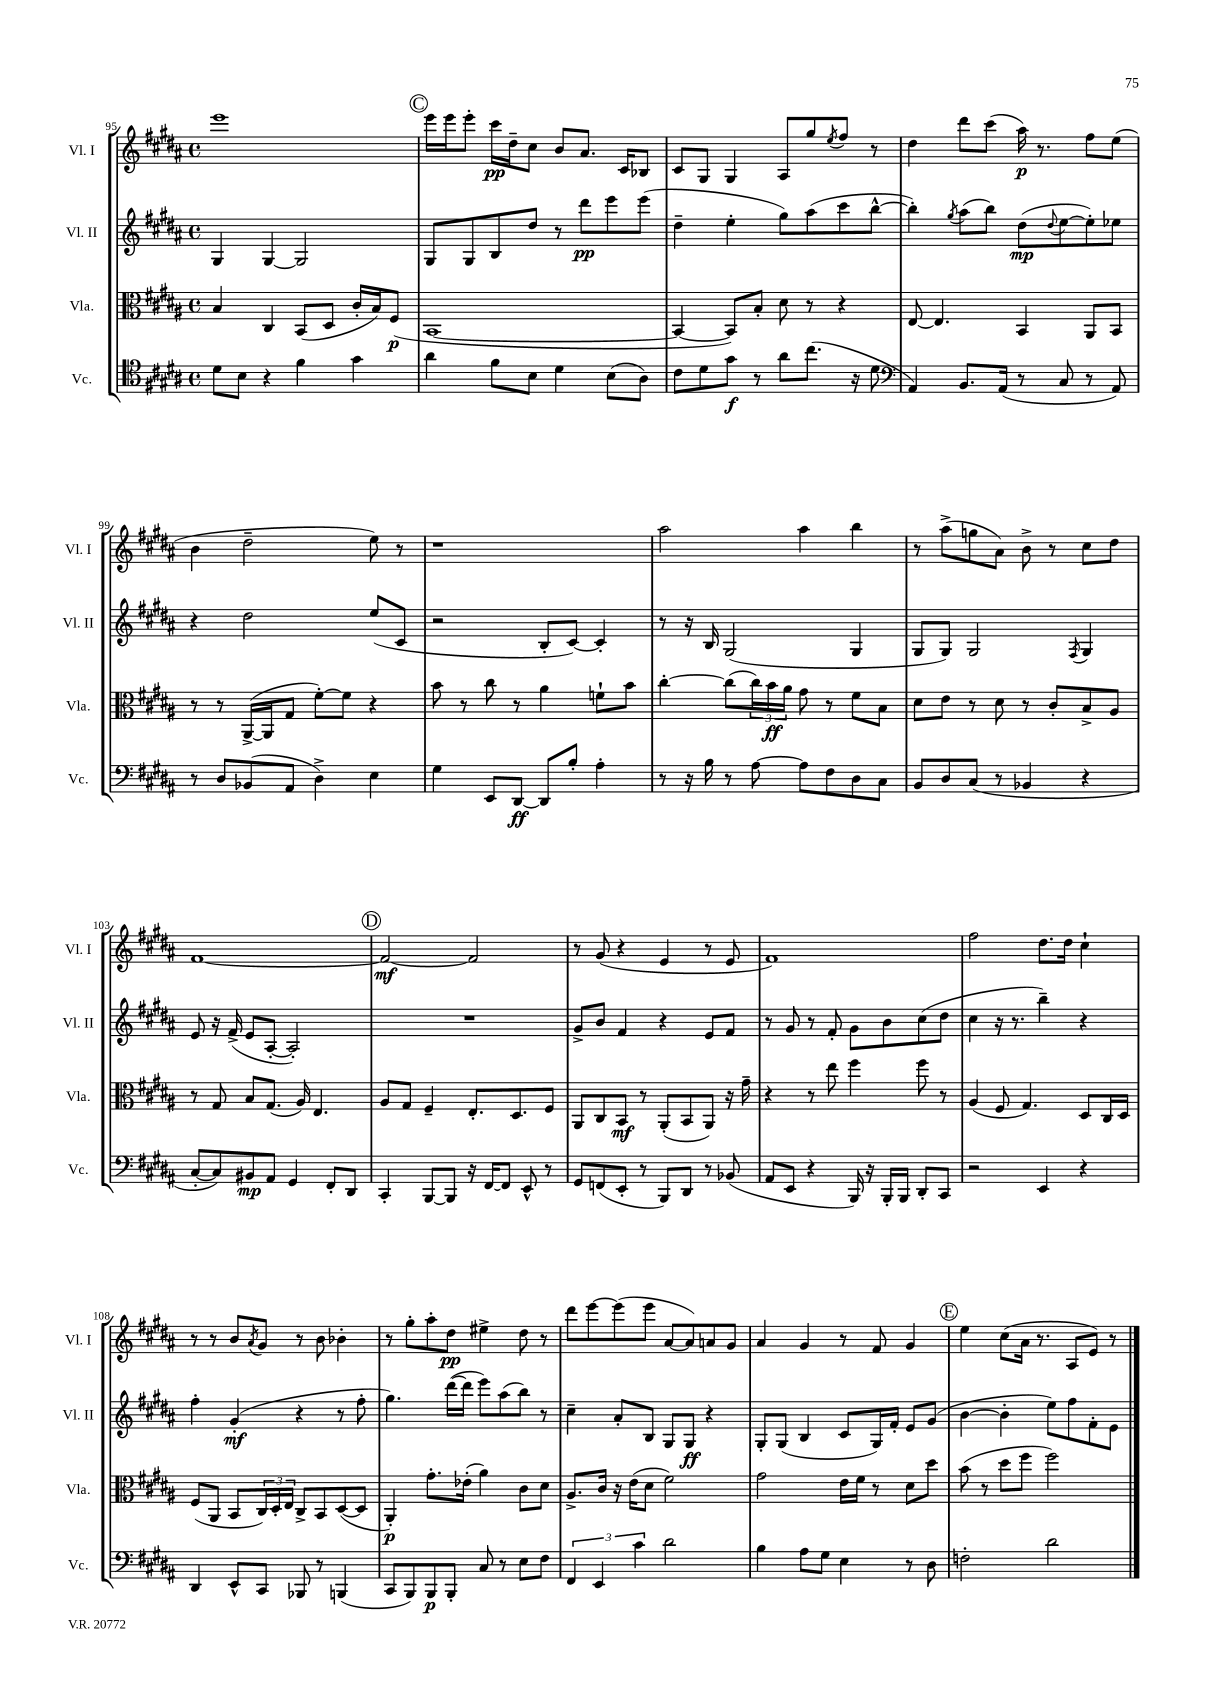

**kern	**kern	**kern	**kern
*staff4	*staff3	*staff2	*staff1
*clefC4	*clefC3	*clefG2	*clefG2
*k[f#c#g#d#a#]	*k[f#c#g#d#a#]	*k[f#c#g#d#a#]	*k[f#c#g#d#a#]
*M4/4	*M4/4	*M4/4	*M4/4
*met(c)	*met(c)	*met(c)	*met(c)
8d#	4B	4G#	1eee
8B	.	.	.
4r	4C#	[4G#	.
4f#	(8BB	2G#]	.
.	8D#	.	.
4g#	16c#'	.	.
.	16B)	.	.
.	(8F#	.	.
=	=	=	=
4a#	[1BB	8G#	16eee
.	.	.	16eee
.	.	8G#	8eee'
8f#	.	8B	16ccc#
.	.	.	16dd#~
8B	.	8dd#	8cc#
4d#	.	8r	8b
.	.	8ddd#	8.a#
(8B	.	8eee	.
.	.	.	16c#
8A#)	.	(8eee	8B-
=	=	=	=
8c#	4BB_	4dd#~	8c#
8d#	.	.	8G#
8g#	8BB])	4ee'	4G#
8r	8B'	.	.
8a#	8d#	8gg#)	8A#
(8.cc#	8r	(8aa#	8gg#
.	.	.	8qee
.	4r	8ccc#	8ff#
16r	.	.	.
8d#	.	[8bb^^	8r
=	=	=	=
*clefF4	*	*	*
4AA#)	[8E	4bb'])	4dd#
.	4.E]	.	.
.	.	8qgg#	.
8.BB	.	(8aa#	8ddd#
.	.	8bb)	(8ccc#
(16AA#	.	.	.
8r	4BB	(8dd#	16aa#)
.	.	.	8.r
.	.	8qqdd#	.
8C#	.	[8ee	.
8r	8AA#	8ee'])	8ff#
8AA#)	8BB	8ee-	(8ee
=	=	=	=
8r	8r	4r	4b
8D#	8r	.	.
(8BB-	([16AA#^	2dd#	2dd#~
.	16AA#]	.	.
8AA#	8G#	.	.
4D#^)	[8f#')	.	.
.	8f#]	.	.
4E	4r	(8ee	8ee)
.	.	8c#	8r
=	=	=	=
4G#	8b	2r	1r
.	8r	.	.
8EE	8cc#	.	.
[8DD#	8r	.	.
8DD#]	4a#	8B'	.
8B'	.	[8c#)	.
4A#'	8f`	4c#']	.
.	8b	.	.
=	=	=	=
8r	[4cc#'	8r	2aa#
16r	.	16r	.
16B	.	16B	.
8r	(8cc#]	(2G#	.
[8A#	24cc#)	.	.
.	24b	.	.
.	24a#	.	.
8A#]	8g#	.	4aa#
8F#	8r	.	.
8D#	8f#	4G#	4bb
8C#	8B	.	.
=	=	=	=
8BB	8d#	8G#	8r
8D#	8e	8G#)	(8aa#^
(8C#	8r	2G#	8gg
8r	8d#	.	8a#)
4BB-	8r	.	8b^
.	8c#'	.	8r
.	.	8qF#	.
4r	8B^	4G#	8cc#
.	8A#	.	8dd#
=	=	=	=
[8C#'	8r	8e	[1f#
8C#])	8G#	16r	.
.	.	(16f#^	.
8BB#	8B	8e	.
8AA#	(8.G#	[8A#'	.
4GG#	.	2A#'])	.
.	16A#)	.	.
.	4.E	.	.
8FF#'	.	.	.
8DD#	.	.	.
=	=	=	=
4CC#'	8A#	1r	2f#_
.	8G#	.	.
[8BBB	4F#~	.	.
8BBB]	.	.	.
16r	8.E'	.	2f#]
[16FF#	.	.	.
8FF#]	.	.	.
.	8.D#	.	.
8EE^^	.	.	.
8r	8F#	.	.
=	=	=	=
8GG#	8AA#	8g#^	8r
(8FF	8C#	8b	(8g#
8EE'	8BB	4f#	4r
8r	8r	.	.
8BBB)	(8AA#'	4r	4e
8DD#	8BB	.	.
8r	8AA#)	8e	8r
(8BB-	16r	8f#	8e
.	16g#~	.	.
=	=	=	=
8AA#	4r	8r	1f#)
8EE	.	8g#	.
4r	8r	8r	.
.	8ee	8f#'	.
16BBB)	4ff#	8g#	.
16r	.	.	.
16BBB'	.	8b	.
16BBB	.	.	.
8DD#'	8ff#	(8cc#	.
8CC#	8r	8dd#	.
=	=	=	=
2r	(4A#	4cc#	2ff#
.	8F#	16r	.
.	.	8.r	.
.	4.G#)	.	.
4EE	.	4bb~)	8.dd#
.	.	.	16dd#
4r	8D#	4r	4cc#`
.	16C#	.	.
.	16D#	.	.
=	=	=	=
4DD#	(8F#	4ff#'	8r
.	8AA#	.	8r
8EE^^	8BB	(4g#'	8b
.	.	.	8qa#
8CC#	24C#)	.	8g#
.	24D#'	.	.
.	24E	.	.
8BBB-	8C#^	4r	8r
8r	8BB	.	8b
(4BBB	([8D#	8r	4b-'
.	8D#]	8ff#'	.
=	=	=	=
8CC#	4AA#')	4.gg#)	8r
8BBB)	.	.	8gg#'
8BBB	8.g#'	.	8aa#'
8BBB'	.	([16ddd#	8dd#
.	(16e-'	16ddd#]	.
8C#	4a#)	8eee)	4ee#^
8r	.	(8aa#	.
8E	8c#	8bb)	8dd#
8F#	8d#	8r	8r
=	=	=	=
6FF#	8.A#^	4cc#~	8ddd#
.	.	.	[8eee
6EE	.	.	.
.	16c#	.	.
.	16r	8a#'	(8eee]
.	(16e	.	.
6c#	.	.	.
.	8d#	8B	8eee
2d#	2f#)	8G#	[8a#
.	.	8G#	8a#])
.	.	4r	8a
.	.	.	8g#
=	=	=	=
4B	2g#	8G#'	4a#
.	.	(8G#	.
8A#	.	4B	4g#
8G#	.	.	.
4E	16e	8c#	8r
.	16f#	.	.
.	8r	16G#)	8f#
.	.	16f#'	.
8r	8d#	8e	4g#
8D#	8dd#	(8g#	.
=	=	=	=
2F'	(8b	[4b	4ee
.	8r	.	.
.	8dd#	4b']	(8cc#
.	8ff#	.	16a#
.	.	.	8.r
2d#	2ff#)	8ee)	.
.	.	8ff#	8A#
.	.	8f#'	8e)
.	.	8e	8r
==	==	==	==
*-	*-	*-	*-
